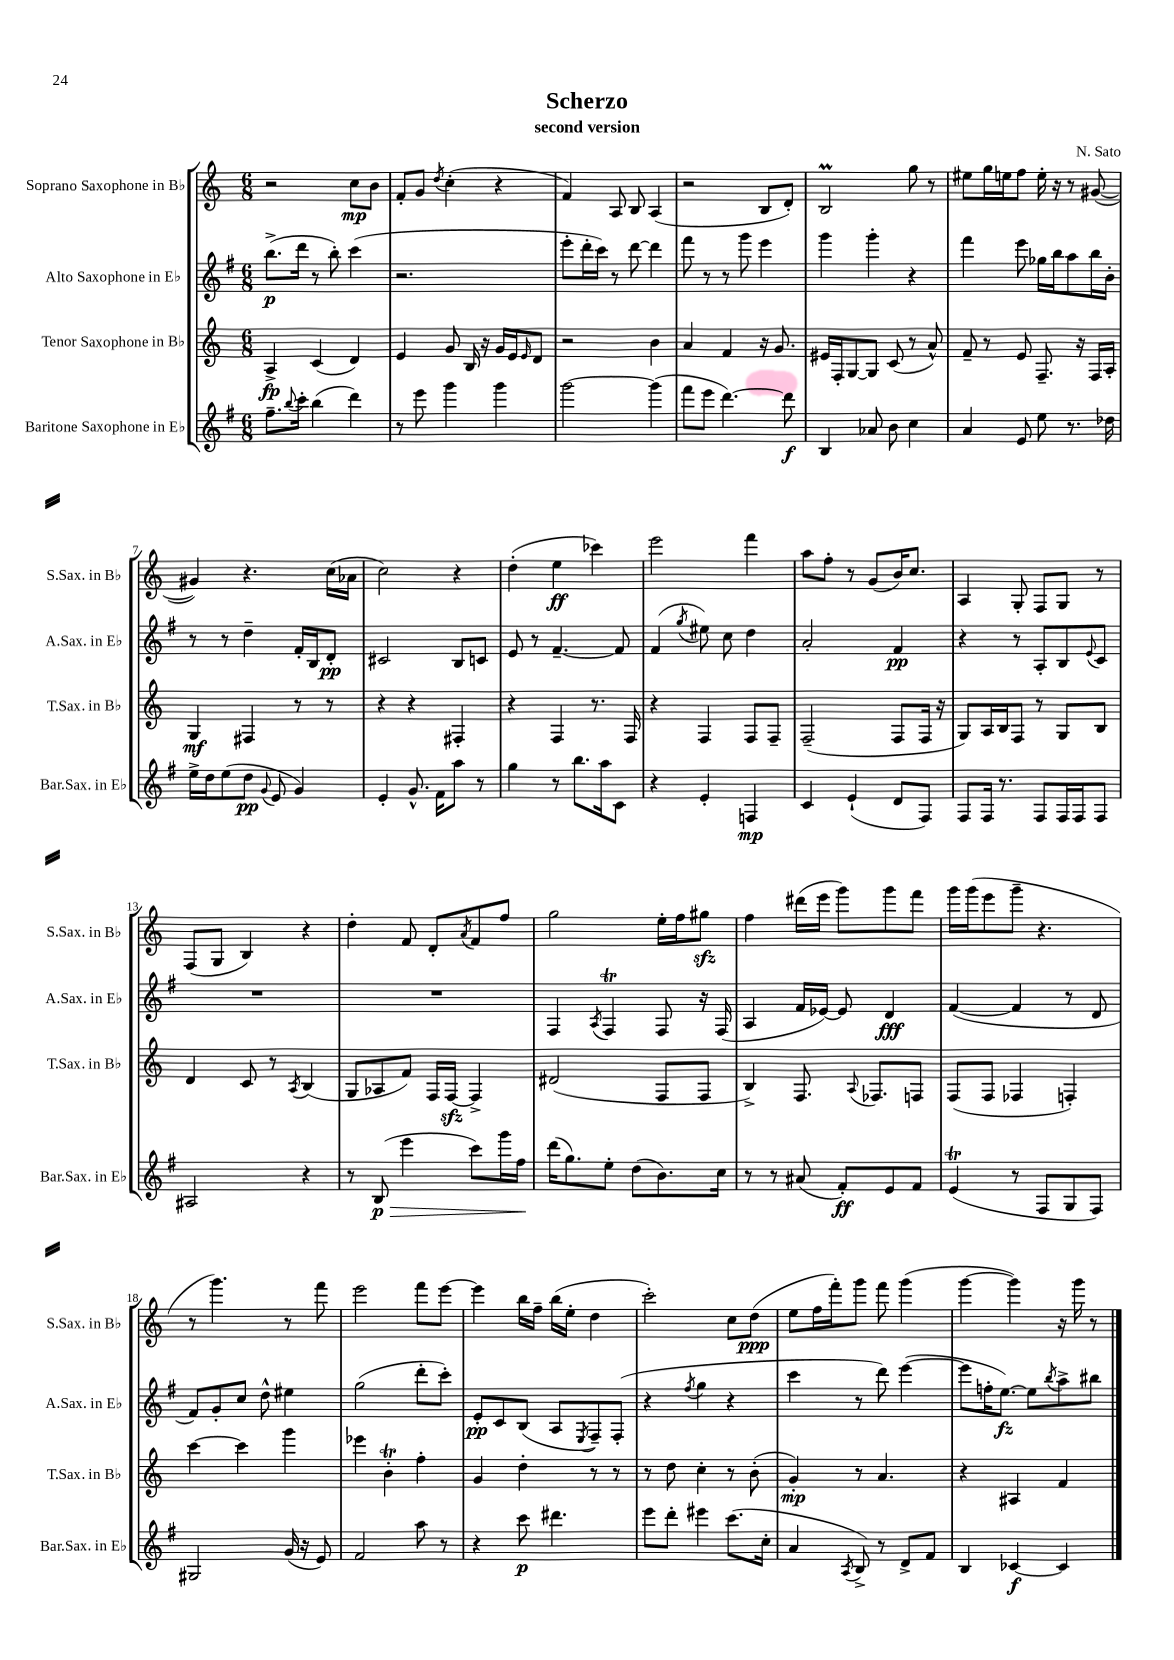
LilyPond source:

\header { title = "Scherzo" composer = "N. Sato" subtitle = "second version" }
<<
\new StaffGroup <<
\new Staff = "s0" \with { instrumentName = "Soprano Saxophone in Bb" shortInstrumentName = "S.Sax. in Bb" } {
    \clef treble \key c \major \numericTimeSignature \time 6/8
    r2 c''8\mp b'8 |
    f'8-. g'8 \acciaccatura { d''8 } c''4-.( r4 |
    f'4) a8 b8 a4( |
    r2 b8 d'8-.) |
    b2\prall g''8 r8 |
    eis''8 g''16 e''16 f''8 e''16-. r16 r8 gis'8~( |
    gis'4) r4. c''16( aes'16 |
    c''2) r4 |
    d''4-.( e''4\ff ces'''4) |
    e'''2 f'''4 |
    a''8 f''8-. r8 g'8( b'16) c''8. |
    a4 g8-. f8 g8 r8 |
    f8( g8 b4) r4 |
    d''4-. f'8 d'8-. \acciaccatura { a'8 } f'8 f''8 |
    g''2 e''16-. f''16 gis''8\sfz |
    f''4 dis'''16( e'''16 g'''8) g'''8 f'''8 |
    g'''16 g'''16( e'''8 g'''8-- r4. |
    r8 g'''4.) r8 f'''8 |
    e'''2 f'''8 e'''8~ |
    e'''4 b''16 f''16-- b''16( e''16-. d''4 |
    c'''2-.) c''8 d''8\ppp( |
    e''8 f''16 f'''16-.) g'''8 f'''8 g'''4( |
    g'''4~ g'''4) r16 g'''16 r8 \bar "|." |
}
\new Staff = "s1" \with { instrumentName = "Alto Saxophone in Eb" shortInstrumentName = "A.Sax. in Eb" } {
    \clef treble \key g \major \numericTimeSignature \time 6/8
    b''8.->\p( d'''16 r8 b''8-.) c'''4( |
    r2. |
    e'''8-. d'''16-. c'''16) r8 d'''8~ d'''4 |
    fis'''8 r8 r8 g'''8 e'''4 |
    g'''4 g'''4-. r4 |
    fis'''4 e'''8 ges''16 b''16 a''8 b''16 b'16-. |
    r8 r8 d''4-- fis'16-. b16 d'8-.\pp |
    cis'2 b8 c'8 |
    e'8 r8 fis'4.~-- fis'8 |
    fis'4( \acciaccatura { g''8 } eis''8) c''8 d''4 |
    a'2-. fis'4\pp |
    r4 r8 a8-. b8 \appoggiatura { e'8 } c'8 |
    R2. |
    R2. |
    fis4 \acciaccatura { a8 } fis4\trill fis8 r16 fis16( |
    a4 fis'16 ees'16~) ees'8 d'4\fff |
    fis'4~( fis'4 r8 d'8 |
    fis'8) g'8-. c''8 d''8-^ eis''4 |
    g''2( d'''8-. c'''8-.) |
    e'8-.\pp c'8 b8( a8 \acciaccatura { e8 } fis8--) fis8-.( |
    r4 \acciaccatura { fis''8 } g''4 r4 |
    c'''4 r8 d'''8) e'''4~( |
    e'''8 f''16-. e''8.~\fz) e''8 \acciaccatura { b''8 } a''8-> bis''8 \bar "|." |
}
\new Staff = "s2" \with { instrumentName = "Tenor Saxophone in Bb" shortInstrumentName = "T.Sax. in Bb" } {
    \clef treble \key c \major \numericTimeSignature \time 6/8
    a4->\fp c'4( d'4) |
    e'4 g'8 b16 r16 g'16 e'16 \grace { e'16 } d'8 |
    r2 b'4 |
    a'4 f'4 r16 g'8. |
    eis'16 f16-. g8~ g8 c'8( r8 a'8-^) |
    f'8-- r8 e'8 f8.-- r16 f16 a16-. |
    g4\mf fis4 r8 r8 |
    r4 r4 fis4-. |
    r4 f4 r8. f16 |
    r4 f4 f8 f8-- |
    f2--( f8 f16 r16 |
    g8) a16 b16 f8 r8 g8 b8 |
    d'4 c'8 r8 \acciaccatura { a8 } b4( |
    g8 aes8 f'8) f16 f16~\sfz f4-> |
    dis'2( f8 f8 |
    b4->) f8. \appoggiatura { a8 } fes8. f8 |
    f8( f8 fes4 f4-.) |
    c'''4~ c'''4 g'''4 |
    ees'''4 b'4-.\trill f''4-. |
    g'4 d''4-. r8 r8 |
    r8 d''8 c''4-. r8 b'8-.( |
    g'4-.\mp) r8 a'4. |
    r4 ais4 f'4 \bar "|." |
}
\new Staff = "s3" \with { instrumentName = "Baritone Saxophone in Eb" shortInstrumentName = "Bar.Sax. in Eb" } {
    \clef treble \key g \major \numericTimeSignature \time 6/8
    fis''8.-- \appoggiatura { b''8 } c'''16-. b''4( d'''4) |
    r8 e'''8 g'''4 g'''4 |
    g'''2~ g'''4( |
    fis'''8 e'''8 d'''4.~) d'''8\f |
    b4 aes'8 b'8 c''4 |
    a'4 e'8 e''8 r8. des''16 |
    e''16-> d''16 e''8( d''8\pp \appoggiatura { g'8 } e'8 g'4) |
    e'4-. g'8.-^ fis'16 a''8 r8 |
    g''4 r8 b''8. a''16 c'8 |
    r4 e'4-. f4\mp |
    c'4 e'4-!( d'8 fis8) |
    fis8 fis16 r8. fis8 fis16 fis16 fis8 |
    ais2 r4 |
    r8 b8\p\>( e'''4 c'''8) g'''16 fis''16\! |
    d'''16( g''8.) e''8-. d''8( b'8.) c''16 |
    r8 r8 ais'8( fis'8-.\ff) e'8 fis'8 |
    e'4\trill( r8 fis8 g8 fis8) |
    gis2 g'16( r16 e'8) |
    fis'2 a''8 r8 |
    r4 c'''8\p dis'''4. |
    e'''8 d'''8-. eis'''4 c'''8.( c''16-. |
    a'4 \acciaccatura { a8 } b8->) r8 d'8-> fis'8 |
    b4 ces'4~\f ces'4 \bar "|." |
}
>>
>>
